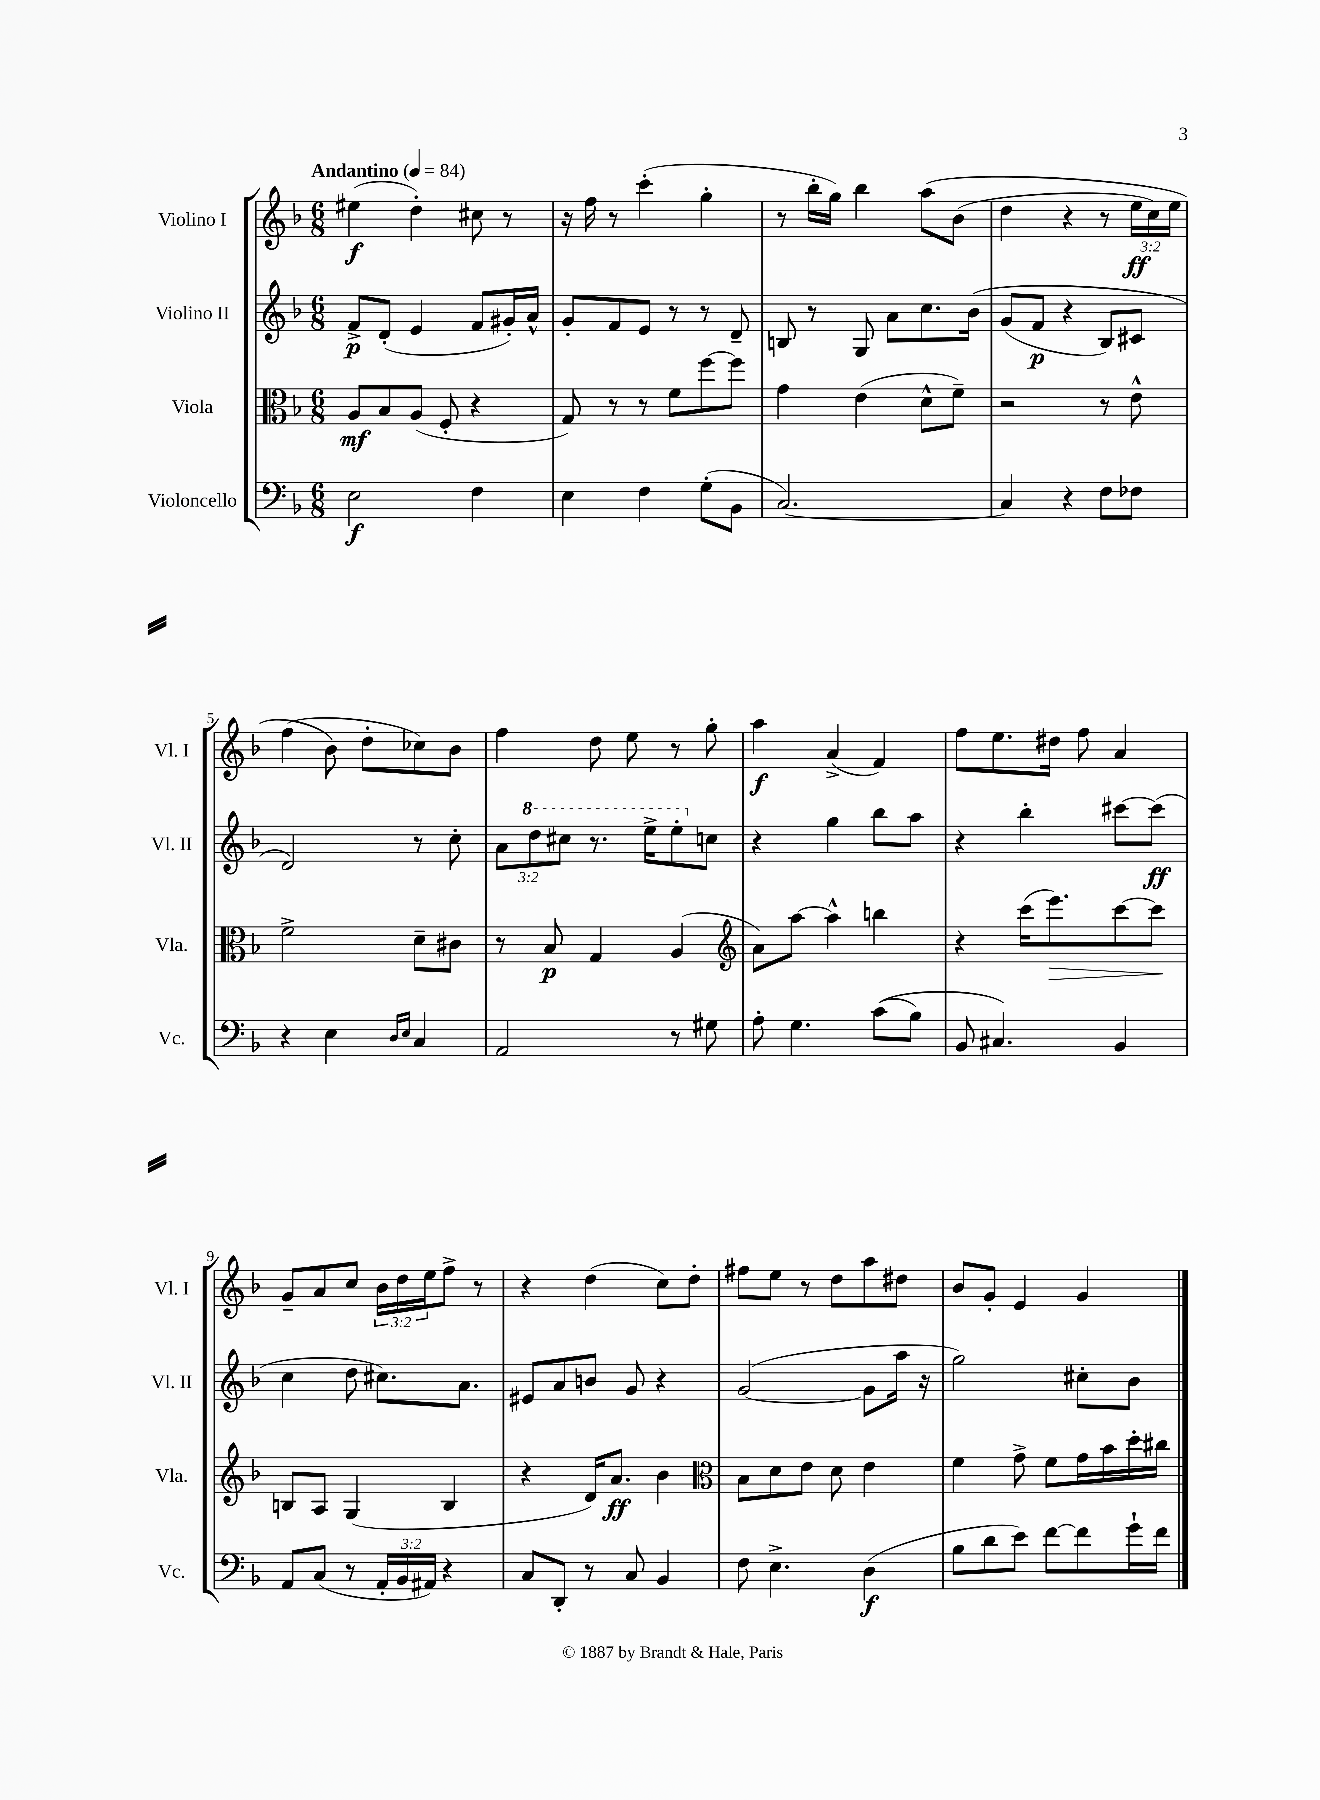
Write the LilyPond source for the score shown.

<<
\new StaffGroup <<
\new Staff = "s0" \with { instrumentName = "Violino I" shortInstrumentName = "Vl. I" } {
    \clef treble \key f \major \numericTimeSignature \time 6/8 \override Staff.TupletNumber.text = #tuplet-number::calc-fraction-text \tempo "Andantino" 4 = 84
    eis''4\f( d''4-.) cis''8 r8 |
    r16 f''16 r8 c'''4-.( g''4-. |
    r8 bes''16-. g''16) bes''4 a''8\( bes'8( |
    d''4 r4 r8 \tuplet 3/2 { e''16\ff c''16) e''16 } |
    f''4( bes'8\) d''8-. ces''8) bes'8 |
    f''4 d''8 e''8 r8 g''8-. |
    a''4\f a'4->( f'4) |
    f''8 e''8. dis''16 f''8 a'4 |
    g'8-- a'8 c''8 \tuplet 3/2 { bes'16 d''16 e''16 } f''8-> r8 |
    r4 d''4( c''8) d''8-. |
    fis''8 e''8 r8 d''8 a''8 dis''8 |
    bes'8 g'8-. e'4 g'4 \bar "|." |
}
\new Staff = "s1" \with { instrumentName = "Violino II" shortInstrumentName = "Vl. II" } {
    \clef treble \key f \major \numericTimeSignature \time 6/8 \override Staff.TupletNumber.text = #tuplet-number::calc-fraction-text
    f'8->\p d'8-.( e'4 f'8 gis'16-.) a'16-^ |
    g'8-. f'8 e'8 r8 r8 d'8-- |
    b8 r8 g8 a'8 c''8. bes'16\( |
    g'8( f'8\p r4 bes8) cis'8 |
    d'2\) r8 c''8-. |
    \tuplet 3/2 { a'8 \ottava #1 d'''8 cis'''8 } r8. e'''16-> e'''8-. \ottava #0 c''!8 |
    r4 g''4 bes''8 a''8 |
    r4 bes''4-. cis'''8~ cis'''8\ff( |
    c''4 d''8 cis''8.) a'8. |
    eis'8 a'8 b'8 g'8 r4 |
    g'2~( g'8 a''16 r16 |
    g''2) cis''8-. bes'8 \bar "|." |
}
\new Staff = "s2" \with { instrumentName = "Viola" shortInstrumentName = "Vla." } {
    \clef alto \key f \major \numericTimeSignature \time 6/8
    a8\mf bes8 a8( f8-. r4 |
    g8) r8 r8 f'8 f''8~ f''8 |
    g'4 e'4( d'8-^ f'8--) |
    r2 r8 e'8-^ |
    f'2-> d'8-- cis'8 |
    r8 bes8\p g4 a4( |
    \clef treble a'8) a''8~ a''4-^ b''4 |
    r4 c'''16( e'''8.\>) c'''8~ c'''8\! |
    b8 a8 g4( b4 |
    r4 d'16) a'8.\ff bes'4 |
    \clef alto bes8 d'8 e'8 d'8 e'4 |
    f'4 g'8-> f'8 g'16 bes'16 d''16-. cis''16 \bar "|." |
}
\new Staff = "s3" \with { instrumentName = "Violoncello" shortInstrumentName = "Vc." } {
    \clef bass \key f \major \numericTimeSignature \time 6/8 \override Staff.TupletNumber.text = #tuplet-number::calc-fraction-text
    e2\f f4 |
    e4 f4 g8-.( bes,8 |
    c2.~) |
    c4 r4 f8 fes8 |
    r4 e4 \grace { d16 e16 } c4 |
    a,2 r8 gis8 |
    a8-. g4. c'8(\( bes8) |
    bes,8 cis4.\) bes,4 |
    a,8 c8( r8 \tuplet 3/2 { a,16-. bes,16 ais,16) } r4 |
    c8 d,8-. r8 c8 bes,4 |
    f8 e4.-> d4\f( |
    bes8 d'8 e'8) f'8~ f'8 g'16-! f'16 \bar "|." |
}
>>
>>
